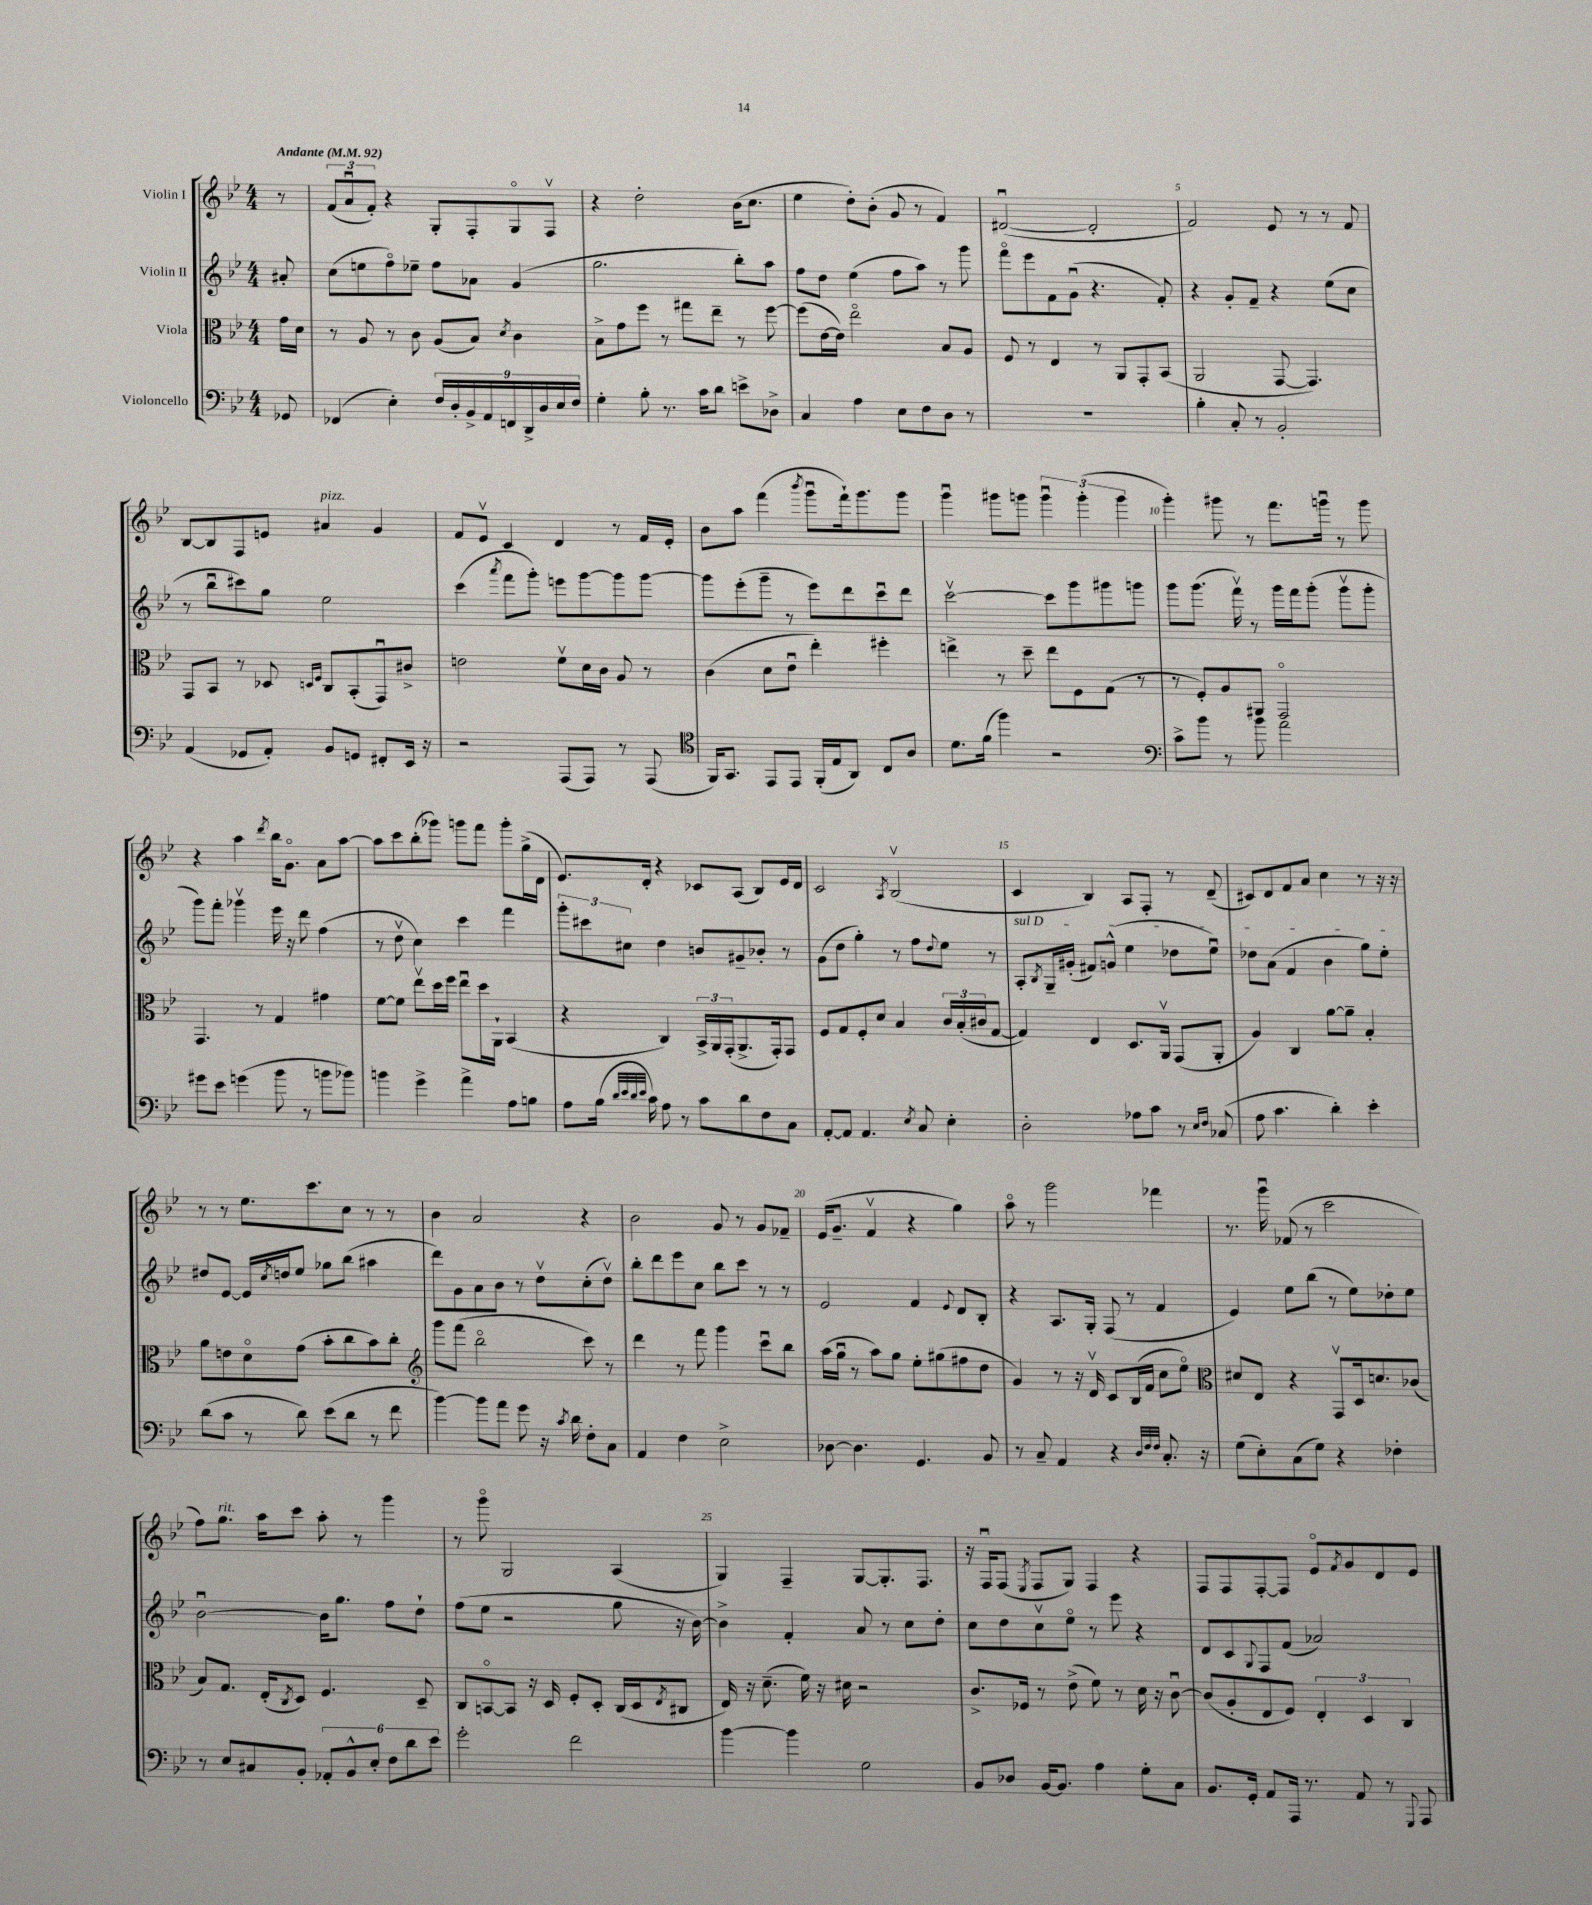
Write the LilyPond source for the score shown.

<<
\new StaffGroup <<
\new Staff = "s0" \with { instrumentName = "Violin I" } {
    \clef treble \key bes \major \numericTimeSignature \time 4/4 \partial 8 \tempo "Andante" 4 = 92
    r8 |
    \tuplet 3/2 { f'8( a'8\downbow f'8-.) } r4 g8-. f8-. g8\flageolet f8\upbow |
    r4 d''2-. bes'16( c''8. |
    ees''4 d''8-.) bes'8-.( g'8 r8 f'4) |
    dis'2~\downbow( dis'2-. |
    f'2) ees'8 r8 r8 f'8 |
    bes8~ bes8 f8 e'8 ais'4^\markup { \italic "pizz." } g'4 |
    f'8 ees'8\upbow c'4 d'4 r8 f'16 ees'16-. |
    bes'8 a''8 f'''4( \acciaccatura { bes'''8 } g'''8\downbow f'''16-!) g'''8. g'''8 |
    g'''4\downbow gis'''8 g'''8 \tuplet 3/2 { g'''4\downbow g'''4-.( g'''4 } |
    g'''4-.) gis'''8 r8 f'''8. g'''16\downbow r8 g'''8 |
    r4 a''4 \acciaccatura { d'''8 } bes''16 g'8.\flageolet a'8 a''8~ |
    a''8 c'''8 bes''8-.( ges'''8) g'''8 f'''8 g'''8-. g''16->( d'16 |
    ees'8.) d'16-. r4 ces'8 a8( bes8) ees'16 d'16 |
    c'2 \acciaccatura { a8 } bes2\upbow( |
    c'4 bes4) a8 f8-. r8 d'8--( |
    cis'8) d'8 f'8 a'8 c''4 r8 r16 r16 |
    r8 r8 ees''8. c'''8. c''8 r8 r8 |
    bes'4 a'2 r4 |
    bes'2 g'8 r8 g'8 fes'8-- |
    ees'16( g'8.-- f'4\upbow r4 g''4) |
    a''8\flageolet r8 g'''2 fes'''4 |
    r8. g'''16\downbow fes'8( r8 c'''2 |
    f''8) g''8.^\markup { \italic "rit." } a''16 c'''8 a''8-. r8 g'''4 |
    r8 g'''8\flageolet g2 a4( |
    g4) f4-- g8~ g8.-. f8. |
    r16 f16\downbow f8( \acciaccatura { ees8 } f8 g8) f4 r4 |
    f8 f8 f8~-. f8 ees'8\flageolet \acciaccatura { f'8 } g'8 d'8 ees'8 \bar "|." |
}
\new Staff = "s1" \with { instrumentName = "Violin II" } {
    \clef treble \key bes \major \numericTimeSignature \time 4/4 \partial 8
    ais'8-. |
    c''8( e''8 f''8\flageolet) ees''8-- f''8 aes'8 g'4( |
    g''2. bes''8-.) a''8 |
    f''8 d''8 ees''4( f''8 a''8) r8 g'''8 |
    f'''8\flageolet ees'''8 f'8 g'8\downbow( r4. f'8-.) |
    r4 g'8-. f'8-- r4 ees''8( c''8 |
    r8 bes''8\downbow cis'''8) g''8 ees''2 |
    c'''4( \acciaccatura { a'''8 } f'''8 g'''8-.) e'''8 g'''8~ g'''8 g'''8~ |
    g'''8 ees'''8-.( g'''8-- r8 ees'''8) d'''8 c'''8\downbow d'''8 |
    c'''2~\upbow c'''8 g'''8 gis'''8 g'''8 |
    g'''8 g'''8.( f'''16\upbow) r8 g'''16 f'''16 g'''8-.( g'''8\upbow g'''8-. |
    g'''8) f'''8-. ges'''4\upbow ees'''16 r16 d'''8 f''4( |
    r8 d''8\upbow c''4) c'''4 f'''4 |
    \tuplet 3/2 { g'''8-. cis'''8 cis''8 } d''4 b'8 gis'8-- bes'8-. r8 |
    g'8( d''8 g''4-.) r8 f''8 \appoggiatura { d''8 } ees''8 r8 |
    \once \override TextSpanner.bound-details.left.text = \markup { \italic "sul D" } a8-.\startTextSpan \acciaccatura { bes8 } g16-- gis'16-.( fis'8) g'8-^( ees''4 des''8 ees''8\downbow) |
    des''8 a'8( f'4 bes'4 g''8) ees''8-.\stopTextSpan |
    dis''8 ees'8~ ees'16 \acciaccatura { c''8 } d''16 ees''8 ges''8 bes''8( ais''4 |
    d'''8) g'8 a'8 bes'8 r8 d''8\upbow c''8-.( d''8\upbow) |
    bes''8-. d'''8 ees'''8 c''8 bes''8 c'''8 r8 r8 |
    ees'2 f'4 \appoggiatura { ees'8 } d'8 bes8-. |
    r4 a8. g16-. f8( r8 f'4 |
    ees'4) ees''8 bes''8( r8 ees''8) des''8-. ees''8 |
    bes'2~\downbow bes'16 g''8. f''8 d''8-! |
    f''8( ees''8 r2 g''8 r16 bes'16~) |
    bes'4-> f'4-. a'8 r8 c''8 d''8-. |
    c''8 d''8 c''8\upbow ees''8\flageolet r8 ees'''8 r4 |
    d'8 c'8 \appoggiatura { g8 } f8 f'8( aes'2) \bar "|." |
}
\new Staff = "s2" \with { instrumentName = "Viola" } {
    \clef alto \key bes \major \numericTimeSignature \time 4/4 \partial 8
    g'16 d'16 |
    r8 a8 r8 c'8 a8( bes8) \acciaccatura { d'8 } c'4 |
    bes8-> g'8 f''8 r8 gis''8 ees''8-- r8 f''8~ |
    f''8( ees'16~ ees'16) ees''2\flageolet bes8 a8 |
    f8 r8 ees4 r8 a,8 g,8-. bes,8( |
    a,2 g,8~ g,4.) |
    g,8 bes,8 r8 des8 \grace { d16 f16 } c8 bes,8-.( g,8\downbow) cis'8-> |
    e'2 f'8\upbow d'16 c'16 a8 r8 |
    c'4( d'8 ees'8\downbow ees''4-.) fis''4-. |
    e''4-> r8 d''8-- e''8 f8 g8( r8 |
    r8 f8-.) a8 ais,8 g,2\flageolet |
    g,4. r8 g4 gis'4 |
    f'8~ f'8 ees''8\upbow d''16 f''16 ees''8\downbow d''16 a,16-! bes,4( |
    r4 c4) \tuplet 3/2 { bes,16-> a,16 g,16-.( } a,8.-> g,16-.) g,8 |
    f8 g8 f8-. d'8 bes4 \tuplet 3/2 { c'16 bes16-.( cis'16 } g8~ |
    g4) ees4 d8. a,16\upbow g,8( a,8-. |
    a4) c4 a'8~ a'8-- bes4-. |
    a'8 e'8 d'8\flageolet g'8( bes'8-. c''8 bes'8) c''8-. |
    \clef treble g'''8 f'''8( bes''2\flageolet c'''8) r8 |
    d'''4 r8 f'''8 g'''4 c'''8\downbow bes''8 |
    a''16( g''16\downbow r8 a''8) g''8 ees''8-. gis''8( fis''8 d''8 |
    g'4) r8 r16 d'16\upbow c'8 bes16( f'16 c''8 ees''8\flageolet) |
    \clef alto dis'8 ees8 r4 g,8\upbow d16 d'8. ces'8( |
    bes8) g8. ees16-.( \acciaccatura { c8 } d8) f4. d8-- |
    c8 b,8~\flageolet b,8 r16 d16 f8-. d8-. c16( d16 \acciaccatura { ees8 } cis8 |
    ees16) r16 d'8.--( f'16) r16 dis'16 r2 |
    c'8.-> fes16 r8 ees'8->( f'8) r8 d'16 r16 c'8~\downbow |
    c'8( a8-. ees8 f8) \tuplet 3/2 { ees4-. d4 c4 } \bar "|." |
}
\new Staff = "s3" \with { instrumentName = "Violoncello" } {
    \clef bass \key bes \major \numericTimeSignature \time 4/4 \partial 8
    ges,8 |
    fes,4( ees4-.) \tuplet 9/8 { f16 d16-. bes,16-> a,16 f,16 d,16-> d16 ees16 f16 } |
    g4-. bes8-. r8. c'16 d'8 e'8-> des8-> |
    c4 a4 ees8 f8 d8 r8 |
    R1 |
    bes4-. c8-. r8 bes,2-. |
    a,4( ges,8 a,8-.) bes,8 g,8 fis,8-. ees,16 r16 |
    r2 a,,8( a,,8) r8 a,,8( |
    \clef tenor f,16) g,8. ees,8 ees,8 f,16-.( ees16 a,8) c8 a8 |
    d'8. f'16( f''4) r2 |
    \clef bass c'8-> bes'8 r8 bes'8 a'2 |
    gis'8 ees'8 g'4( bes'8 r8 b'8 bes'8) |
    b'4 g'4-> a'4-> a8 b8 |
    a8 bes16( \grace { d'32 ees'32 d'32 ees'32 } c'16) a8 r8 c'8 d'8 f8 c8 |
    a,8~-. a,8 a,4. \acciaccatura { ees8 } c8 ees4-. |
    d2-. aes8 c'8 r8 \grace { ees16 f16 } ces8( |
    a8 c'4. d'4-.) ees'4-. |
    d'8( c'8 r8 d'8) ees'8( d'8 r8 f'8 |
    bes'4~) bes'8 a'8 g'8 r16 \acciaccatura { c'8 } d'16 f8-. c8 |
    a,4 f4 ees2-> |
    des8~ des4. g,4. bes,8 |
    r8 c8-- a,4 r4 \grace { d32 f32 f32 } c8.-. r16 |
    g8( ees8-.) c8( g8) r4 fes4-. |
    r8 ees8 cis8 bes,8-. \tuplet 6/4 { aes,8-. bes,8-^ ees8-. f8 d'8 ees'8 } |
    g'2-. f'2 |
    bes'4~ bes'4 g2 |
    bes,8 des8 bes,16~ bes,8. a4 g8-. c8 |
    bes,8. g,16-. a,8 a,,16 r8. a,8 r8 \appoggiatura { g,,8 } a,,8 \bar "|." |
}
>>
>>
\layout { \context { \Score \override BarNumber.break-visibility = ##(#f #t #t) barNumberVisibility = #(every-nth-bar-number-visible 5) } }
